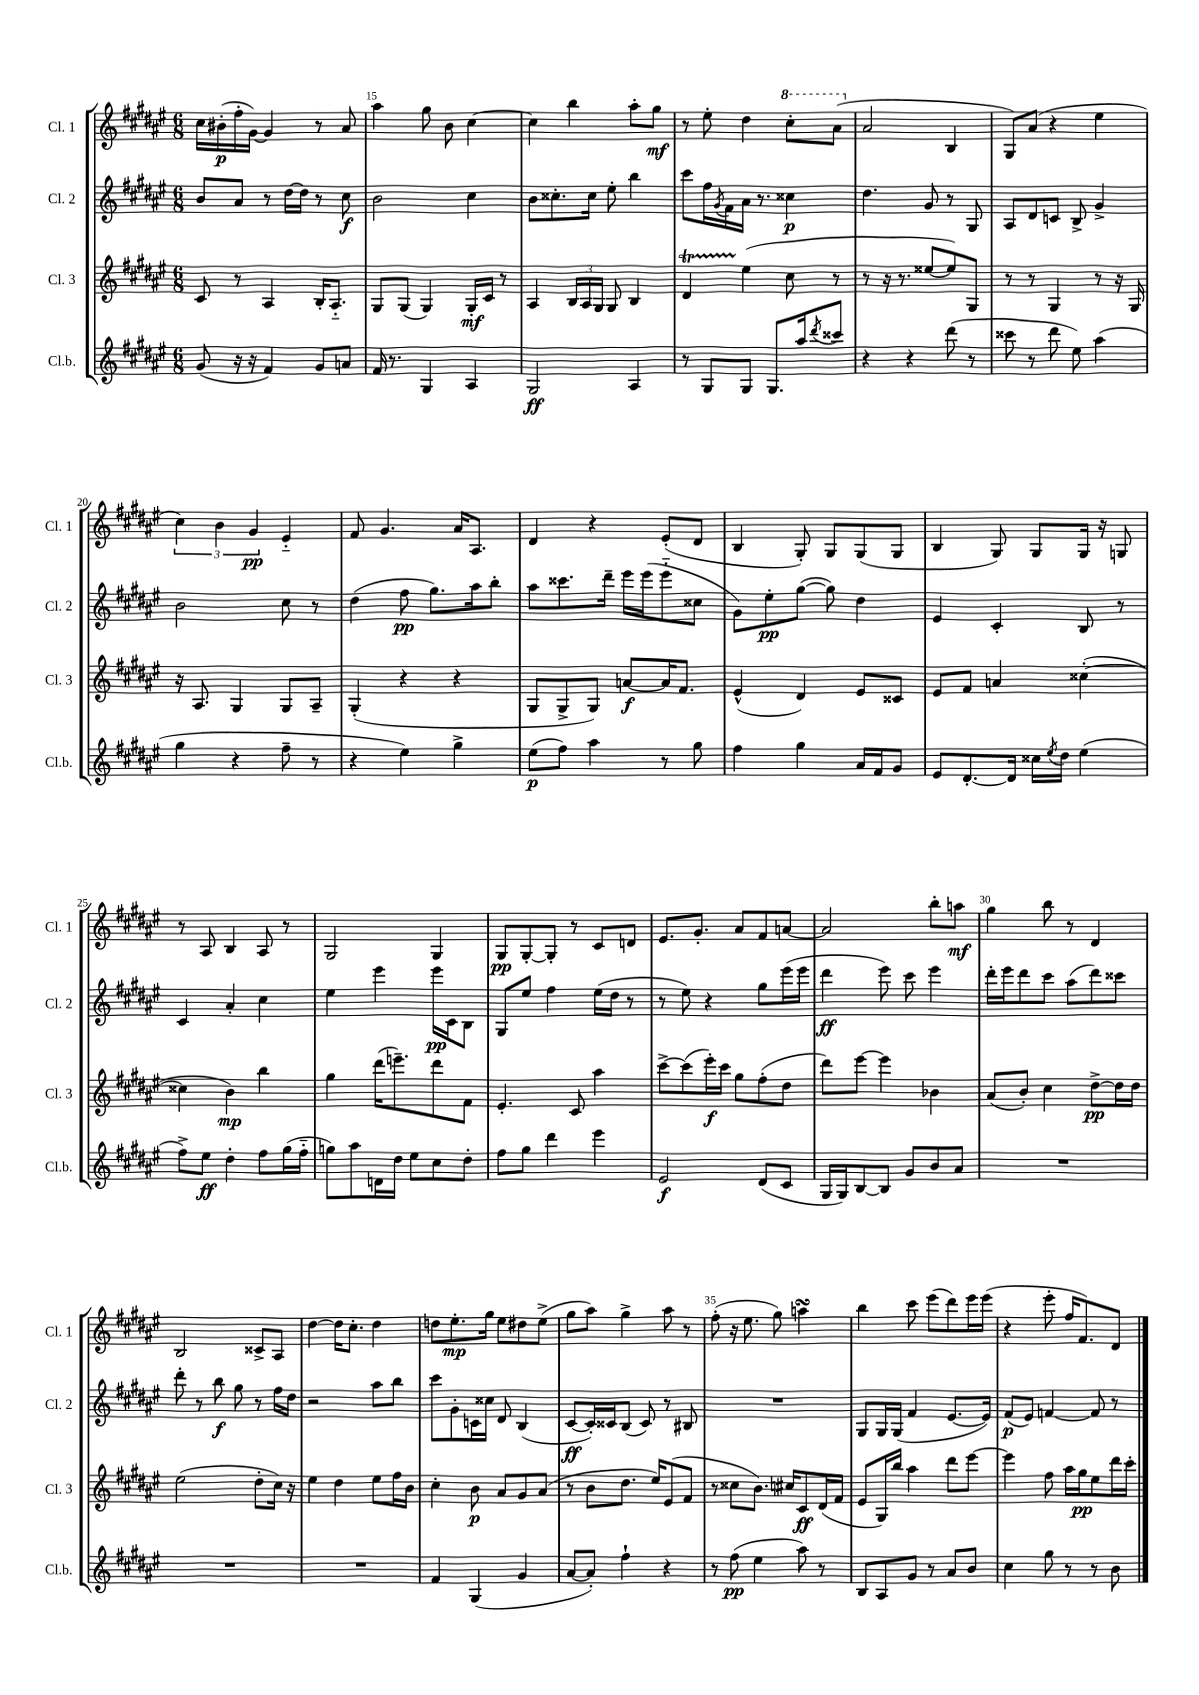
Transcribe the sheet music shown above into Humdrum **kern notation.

**kern	**dynam	**kern	**dynam	**kern	**dynam	**kern	**dynam
*part4	*part4	*part3	*part3	*part2	*part2	*part1	*part1
*staff4	*staff4	*staff3	*staff3	*staff2	*staff2	*staff1	*staff1
*I"Cl.b.	*	*I"Cl. 3	*	*I"Cl. 2	*	*I"Cl. 1	*
*I'Cl.b.	*	*I'Cl. 3	*	*I'Cl. 2	*	*I'Cl. 1	*
*clefG2	*	*clefG2	*	*clefG2	*	*clefG2	*
*k[f#c#g#d#a#e#]	*	*k[f#c#g#d#a#e#]	*	*k[f#c#g#d#a#e#]	*	*k[f#c#g#d#a#e#]	*
*M6/8	*	*M6/8	*	*M6/8	*	*M6/8	*
=14	=14	=14	=14	=14	=14	=14	=14
(8g#/	.	8c#/	.	8b/L	.	16cc#\LL	.
.	.	.	.	.	.	(16b#X'\	p
16r	.	8r	.	8a#/J	.	16ff#'\	.
16r	.	.	.	.	.	[16g#\JJ)	.
4f#/)	.	4A#/	.	8r	.	4g#/]	.
.	.	.	.	[16dd#\LL	.	.	.
.	.	.	.	16dd#\JJ]	.	.	.
8g#/L	.	16B'/KL	.	8r	.	8r	.
.	.	8.A#/J	.	.	.	.	.
8an/J	.	.	.	8cc#\	f	8a#/	.
=15	=15	=15	=15	=15	=15	=15	=15
16f#/	.	8G#/L	.	2b\	.	4aa#\	.
8.r	.	.	.	.	.	.	.
.	.	(8G#/J	.	.	.	.	.
4G#/	.	4G#/)	.	.	.	8gg#\	.
.	.	.	.	.	.	8b\	.
4A#/	.	16G#'/LL	mf	4cc#\	.	[4cc#\	.
.	.	16c#/JJ	.	.	.	.	.
.	.	8r	.	.	.	.	.
=16	=16	=16	=16	=16	=16	=16	=16
2G#/	ff	4A#/	.	8b\L	.	4cc#\]	.
.	.	.	.	8.cc##X'\	.	.	.
.	.	24B/LL	.	.	.	4bb\	.
.	.	24A#/	.	.	.	.	.
.	.	.	.	16cc##\Jk	.	.	.
.	.	24G#/JJ	.	.	.	.	.
.	.	8G#/	.	8ee#'\	.	.	.
4A#/	.	4B/	.	4bb\	.	8aa#'\L	.
.	.	.	.	.	.	8gg#\J	mf
=17	=17	=17	=17	=17	=17	=17	=17
8r	.	4d#T/	.	8ccc#\L	.	8r	.
8G#/L	.	.	.	16ff#\L	.	8ee#'\	.
.	.	.	.	8qg#/	.	.	.
.	.	.	.	16f#\	.	.	.
8G#/J	.	(4ee#\	.	16a#\JJ	.	4dd#\	.
.	.	.	.	8.r	.	.	.
8.G#/L	.	.	.	.	.	.	.
*	*	*	*	*	*	*8va	*
.	.	8cc#\	.	4cc##X\	p	8ccc#'\L	.
16aa#/k	.	.	.	.	.	.	.
8qddd#/	.	.	.	.	.	.	.
8ccc##X/J	.	8r	.	.	.	(8aa#\J	.
=18	=18	=18	=18	=18	=18	=18	=18
*	*	*	*	*	*	*X8va	*
4r	.	8r	.	4.dd#\	.	2a#/	.
.	.	16r	.	.	.	.	.
.	.	8.r	.	.	.	.	.
4r	.	.	.	.	.	.	.
.	.	[8ee##X/L	.	8g#/	.	.	.
(8ddd#\	.	8ee##/])	.	8r	.	4B/	.
8r	.	8G#/J	.	8G#/	.	.	.
=19	=19	=19	=19	=19	=19	=19	=19
8ccc##X\	.	8r	.	8A#/L	.	8G#/L)	.
8r	.	8r	.	8d#/	.	(8a#/J	.
8ddd#\	.	4G#/	.	8cn/J	.	4r	.
8ee#\)	.	.	.	8B^/	.	.	.
(4aa#\	.	8r	.	4g#^/	.	4ee#\	.
.	.	16r	.	.	.	.	.
.	.	16G#/	.	.	.	.	.
!!LO:LB:g=z
=20	=20	=20	=20	=20	=20	=20	=20
4gg#\	.	16r	.	2b\	.	6cc#\)	.
.	.	8.A#/	.	.	.	.	.
.	.	.	.	.	.	6b\	.
4r	.	4G#/	.	.	.	.	.
.	.	.	.	.	.	6g#/	pp
8ff#~\	.	8G#/L	.	8cc#\	.	4e#/	.
8r	.	8A#~/J	.	8r	.	.	.
=21	=21	=21	=21	=21	=21	=21	=21
4r	.	(4G#'/	.	(4dd#\	.	8f#/	.
.	.	.	.	.	.	4.g#/	.
4ee#\)	.	4r	.	8ff#\	pp	.	.
.	.	.	.	8.gg#\L)	.	.	.
4gg#^\	.	4r	.	.	.	16a#/KL	.
.	.	.	.	16aa#\k	.	8.A#/J	.
.	.	.	.	8bb'\J	.	.	.
=22	=22	=22	=22	=22	=22	=22	=22
(8ee#\L	p	8G#/L	.	8aa#\L	.	4d#/	.
8ff#\J)	.	8G#^/	.	8.ccc##X\	.	.	.
4aa#\	.	8G#/J)	.	.	.	4r	.
.	.	.	.	16ddd#~\Jk	.	.	.
.	.	[8an/L	f	16eee#\LL	.	.	.
.	.	.	.	(16eee#\J	.	.	.
8r	.	16a/K]	.	8eee#\	.	(8e#'/L	.
.	.	8.f#/J	.	.	.	.	.
8gg#\	.	.	.	8cc##X\J	.	8d#/J	.
=23	=23	=23	=23	=23	=23	=23	=23
4ff#\	.	(4e#^^/	.	8g#\L)	.	4B/	.
.	.	.	.	8ee#'\	pp	.	.
4gg#\	.	4d#/)	.	([8gg#\J	.	8G#'/)	.
.	.	.	.	8gg#\])	.	8G#/L	.
16a#/LL	.	8e#/L	.	4dd#\	.	(8G#/	.
16f#/J	.	.	.	.	.	.	.
8g#/J	.	8c##X/J	.	.	.	8G#/J	.
=24	=24	=24	=24	=24	=24	=24	=24
8e#/L	.	8e#/L	.	4e#/	.	4B/	.
[8.d#'/	.	8f#/J	.	.	.	.	.
.	.	4an/	.	4c#'/	.	8G#/)	.
16d#/Jk]	.	.	.	.	.	.	.
16cc##X\LL	.	.	.	.	.	8G#/L	.
8qee#/	.	.	.	.	.	.	.
16dd#\JJ	.	.	.	.	.	.	.
(4ee#\	.	([4cc##X'\	.	8B/	.	16G#/Jk	.
.	.	.	.	.	.	16r	.
.	.	.	.	8r	.	8Gn/	.
!!LO:LB:g=z
=25	=25	=25	=25	=25	=25	=25	=25
8ff#^\L)	.	4cc##X\]	.	4c#/	.	8r	.
8ee#\J	ff	.	.	.	.	8A#/	.
4dd#'\	.	4b\)	mp	4a#'/	.	4B/	.
8ff#\L	.	4bb\	.	4cc#\	.	8A#/	.
(16gg#\L	.	.	.	.	.	8r	.
16ff#\JJ	.	.	.	.	.	.	.
=26	=26	=26	=26	=26	=26	=26	=26
8ggn\L)	.	4gg#\	.	4ee#\	.	2G#/	.
8aa#\	.	.	.	.	.	.	.
16dn\L	.	(16ddd#\KL	.	4eee#\	.	.	.
16dd#\JJ	.	8.eeen~\)	.	.	.	.	.
8ee#\L	.	.	.	.	.	.	.
8cc#\	.	8ddd#\	.	16eee#\LL	pp	4G#/	.
.	.	.	.	16c#\J	.	.	.
8dd#'\J	.	8f#\J	.	8B\J	.	.	.
=27	=27	=27	=27	=27	=27	=27	=27
8ff#\L	.	4.e#'/	.	8G#/L	.	8G#/L	pp
8gg#\J	.	.	.	8ee#/J	.	[8G#'/	.
4ddd#\	.	.	.	4ff#\	.	8G#'/J]	.
.	.	8c#/	.	.	.	8r	.
4eee#\	.	4aa#\	.	(16ee#\LL	.	8c#/L	.
.	.	.	.	16dd#\JJ	.	.	.
.	.	.	.	8r	.	8dn/J	.
=28	=28	=28	=28	=28	=28	=28	=28
2e#/	f	[8ccc#^\L	.	8r	.	8.e#/L	.
.	.	(8ccc#\]	.	8ee#\)	.	.	.
.	.	.	.	.	.	8.g#'/J	.
.	.	16eee#'\L)	f	4r	.	.	.
.	.	16ccc#\JJ	.	.	.	.	.
.	.	8gg#\L	.	.	.	8a#/L	.
(8d#/L	.	(8ff#'\	.	8gg#\L	.	8f#/	.
8c#/J	.	8dd#\J	.	(16eee#\L	.	[8an/J	.
.	.	.	.	16eee#\JJ	.	.	.
=29	=29	=29	=29	=29	=29	=29	=29
16G#/LL	.	8ddd#\L)	.	4ddd#\	ff	2a/]	.
16G#/J)	.	.	.	.	.	.	.
[8B/	.	[8eee#\J	.	.	.	.	.
8B/J]	.	4eee#\]	.	8eee#\)	.	.	.
8g#/L	.	.	.	8ccc#\	.	.	.
8b/	.	4b-X\	.	4eee#\	.	8bb'\L	.
8a#/J	.	.	.	.	.	8aan\J	mf
=30	=30	=30	=30	=30	=30	=30	=30
2.r	.	(8a#/L	.	16ddd#'\LL	.	4gg#\	.
.	.	.	.	16eee#\J	.	.	.
.	.	8b'/J)	.	8ddd#\	.	.	.
.	.	4cc#\	.	8ccc#\J	.	8bb\	.
.	.	.	.	(8aa#\L	.	8r	.
.	.	[8dd#^\L	pp	8ddd#\)	.	4d#/	.
.	.	16dd#\L]	.	8ccc##X\J	.	.	.
.	.	16dd#\JJ	.	.	.	.	.
!!LO:LB:g=z
=31	=31	=31	=31	=31	=31	=31	=31
2.r	.	(2ee#\	.	8ddd#'\	.	2B/	.
.	.	.	.	8r	.	.	.
.	.	.	.	8bb\	f	.	.
.	.	.	.	8gg#\	.	.	.
.	.	8dd#'\L	.	8r	.	8c##X^/L	.
.	.	16cc#\Jk)	.	16ff#\LL	.	8A#/J	.
.	.	16r	.	16dd#\JJ	.	.	.
=32	=32	=32	=32	=32	=32	=32	=32
2.r	.	4ee#\	.	2r	.	[4dd#\	.
.	.	4dd#\	.	.	.	16dd#\KL]	.
.	.	.	.	.	.	8.cc#'\J	.
.	.	8ee#\L	.	8aa#\L	.	4dd#\	.
.	.	16ff#\L	.	8bb\J	.	.	.
.	.	16b\JJ	.	.	.	.	.
=33	=33	=33	=33	=33	=33	=33	=33
4f#/	.	4cc#'\	.	8ccc#\L	.	8ddn\L	.
.	.	.	.	8g#'\	.	8.ee#'\	mp
(4G#/	.	8b\	p	16cn\L	.	.	.
.	.	.	.	16cc##X\JJ	.	16gg#\Jk	.
.	.	8a#/L	.	8d#/	.	8ee#\L	.
4g#/	.	8g#/	.	(4B/	.	8dd#X\	.
.	.	(8a#/J	.	.	.	(8ee#^\J	.
=34	=34	=34	=34	=34	=34	=34	=34
[8a#/L	.	8r	.	[8c#/L	ff	8gg#\L	.
8a#'/J])	.	8b\L	.	16c#'/L])	.	8aa#\J)	.
.	.	.	.	16c##X/J	.	.	.
4ff#`\	.	8.dd#\J	.	(8B/J	.	4gg#^\	.
.	.	.	.	8c##/)	.	.	.
.	.	16ee#/KL)	.	.	.	.	.
4r	.	(8e#/	.	8r	.	8aa#\	.
.	.	8f#/J	.	8B#X/	.	8r	.
=35	=35	=35	=35	=35	=35	=35	=35
8r	.	8r	.	2.r	.	(8ff#'\	.
(8ff#\	pp	8cc##X\L	.	.	.	16r	.
.	.	.	.	.	.	8.ee#\	.
4ee#\	.	8.b\J)	.	.	.	.	.
.	.	.	.	.	.	8gg#\)	.
.	.	16cc#X/KL	.	.	.	.	.
8aa#\)	.	8c#/	ff	.	.	4aansSSs\	.
8r	.	(16d#/L	.	.	.	.	.
.	.	16f#/JJ	.	.	.	.	.
=36	=36	=36	=36	=36	=36	=36	=36
8B/L	.	8e#/L	.	8G#/L	.	4bb\	.
8A#/	.	16G#/L)	.	16G#/L	.	.	.
.	.	16bb/JJ	.	(16G#/JJ	.	.	.
8g#/J	.	4aa#\	.	4f#/	.	8ccc#\	.
8r	.	.	.	.	.	(8eee#\L	.
8a#/L	.	8ddd#\L	.	[8.e#/L	.	8ddd#\)	.
8b/J	.	[8eee#\J	.	.	.	16eee#\L	.
.	.	.	.	16e#/Jk])	.	(16eee#\JJ	.
=37	=37	=37	=37	=37	=37	=37	=37
4cc#\	.	4eee#\]	.	(8f#/L	p	4r	.
.	.	.	.	8e#/J)	.	.	.
8gg#\	.	8ff#\	.	[4fn/	.	8eee#'\	.
8r	.	16aa#\LL	.	.	.	16ff#/KL	.
.	.	16gg#\J	pp	.	.	8.f#/)	.
8r	.	8ee#\	.	8f/]	.	.	.
8b\	.	16ddd#\L	.	8r	.	8d#/J	.
.	.	16ccc#'\JJ	.	.	.	.	.
==	==	==	==	==	==	==	==
*-	*-	*-	*-	*-	*-	*-	*-
